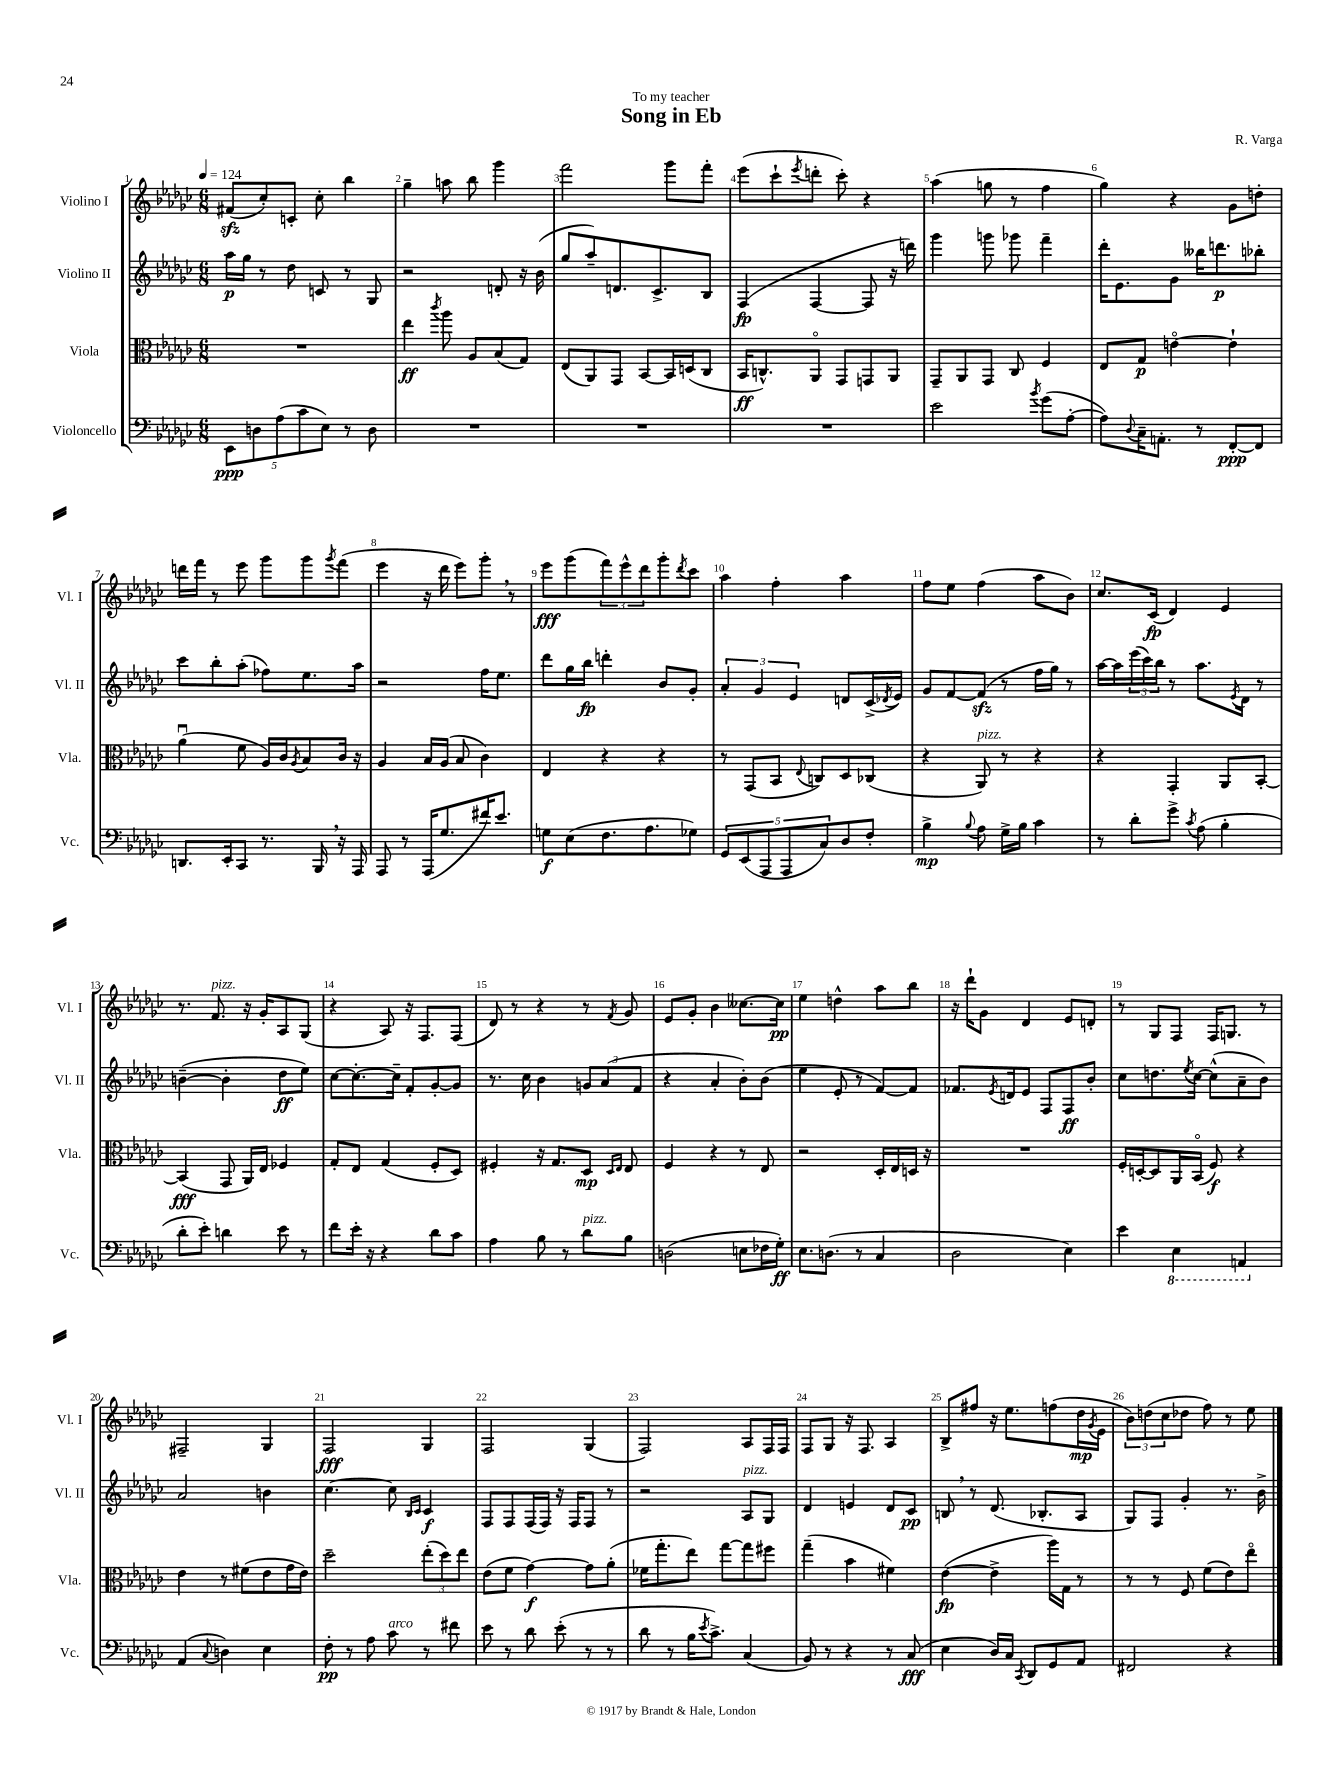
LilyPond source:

\header { title = "Song in Eb" composer = "R. Varga" dedication = "To my teacher" }
<<
\new StaffGroup <<
\new Staff = "s0" \with { instrumentName = "Violino I" shortInstrumentName = "Vl. I" } {
    \clef treble \key ges \major \numericTimeSignature \time 6/8 \tempo 4 = 124
    fis'8\sfz( ces''8-.) c'8-. ces''8-. bes''4 |
    ges''4-- a''8 bes''8 ges'''4 |
    f'''2 ges'''8 f'''8-. |
    ees'''8( ces'''8-! \acciaccatura { ees'''8 } d'''8-. ces'''8-.) r4 |
    aes''4( g''8 r8 f''4 |
    ges''4) r4 ges'8 d''8-. |
    d'''16 f'''16 r8 ees'''8 ges'''8 ges'''8 \acciaccatura { ges'''8 } f'''8( |
    ees'''4 r16 des'''16 ees'''8) ges'''8-. \breathe r8 |
    ees'''8\fff ges'''8( \tuplet 3/2 { f'''8) ees'''8-^ des'''8 } ges'''8-. \acciaccatura { des'''8 } ces'''8 |
    aes''4 f''4-. aes''4 |
    f''8 ees''8 f''4( aes''8 bes'8) |
    ces''8. ces'16\fp( des'4) ees'4 |
    r8. f'8.^\markup { \italic "pizz." } r16 ges'16-. aes8 ges8( |
    r4 aes8) r16 f8. f8( |
    des'8) r8 r4 r8 \acciaccatura { f'8 } ges'8 |
    ees'8 ges'8-. bes'4 ceses''8.~ ceses''16\pp |
    ees''4 d''4-^ aes''8 bes''8 |
    r16 des'''16-! ges'8 des'4 ees'8 d'8-. |
    r8 ges8 f8 f16 g8. r8 |
    fis2-- ges4 |
    f2\fff ges4 |
    f2 ges4( |
    f2) aes8 f16 f16 |
    f8 ges8 r16 f8. aes4 |
    bes8-> fis''8 r16 ees''8. f''8( des''16\mp \acciaccatura { ges'8 } ees'16 |
    \tuplet 3/2 { bes'8) d''8( ces''8 } des''8 f''8) r8 ees''8 \bar "|." |
}
\new Staff = "s1" \with { instrumentName = "Violino II" shortInstrumentName = "Vl. II" } {
    \clef treble \key ges \major \numericTimeSignature \time 6/8
    aes''16\p ges''16 r8 des''8 c'8 r8 ges8 |
    r2 d'8-. r16 bes'16( |
    ges''8 aes''8--) d'8. ces'8.-> bes8 |
    f4\fp( f4~ f8 r16 d'''16) |
    ges'''4 g'''8 ges'''8 f'''4-- |
    des'''16-. ees'8. ges'8 beses''16 d'''8.\p bes''8-. |
    ces'''8 bes''8-. aes''8-.( fes''8) ees''8. aes''16 |
    r2 f''16 ees''8. |
    des'''8 ges''16 bes''16\fp d'''4-. bes'8 ges'8-. |
    \tuplet 3/2 { aes'4-. ges'4 ees'4 } d'8 ces'16->( \acciaccatura { des'8 } ees'16) |
    ges'8 f'8~ f'8\sfz( r8 f''16 ges''16) r8 |
    aes''16~ aes''16 \tuplet 3/2 { ees'''16( ces'''16) bes''16 } r8 aes''8. \acciaccatura { ees'8 } des'16 r8 |
    b'4~--( b'4-. des''8\ff ees''8) |
    ces''8~ ces''8.~-. ces''16-- f'8-. ges'8~-. ges'8 |
    r8. ces''16 bes'4 \tuplet 3/2 { g'8 aes'8( f'8 } |
    r4 aes'4-. bes'8-.) bes'8( |
    ees''4 ees'8-. r8 f'8~) f'8 |
    fes'8. \acciaccatura { ees'8 } d'16 ees'8 f8 f8\ff bes'8-. |
    ces''8 d''8. \acciaccatura { ees''8 } ces''16~ ces''8-^( aes'8-- bes'8) |
    aes'2 b'4 |
    ces''4.~ ces''8 \grace { bes16 ces'16 } ces'4\f |
    f8 f8 f16( f16) r16 f16 f8 r8 |
    r2 aes8^\markup { \italic "pizz." } ges8 |
    des'4 e'4 des'8 ces'8\pp |
    b8 \breathe r8 des'8.( bes8.-. aes8 |
    ges8) f8 ges'4-. r8. bes'16-> \bar "|." |
}
\new Staff = "s2" \with { instrumentName = "Viola" shortInstrumentName = "Vla." } {
    \clef alto \key ges \major \numericTimeSignature \time 6/8
    R2. |
    ees''4\ff \acciaccatura { ces'''8 } aes''8 aes8 bes8( ges8) |
    ees8( aes,8) ges,8 bes,8~ bes,16 d16( ces8 |
    bes,16\ff c8.-^) aes,8\flageolet ges,8 g,8 aes,8 |
    ges,8-- aes,8 ges,8 ces8 f4 |
    ees8 ges8\p e'4~\flageolet e'4-! |
    aes'4\downbow( f'8 aes16) ces'16 \acciaccatura { aes8 } bes8 ces'16 r16 |
    aes4 bes16 aes16( bes8 ces'4) |
    ees4 r4 r4 |
    r8 ges,8( bes,8 \appoggiatura { ees8 } c8) des8 ces8( |
    r4 aes,8^\markup { \italic "pizz." }) r8 r4 |
    r4 ges,4-. aes,8 bes,8~-. |
    bes,4\fff( ges,8 aes,16) ees16 fes4 |
    ges8-. ees8 ges4( f8-. des8) |
    fis4-. r16 ges8. des8\mp \grace { des16 ees16 } ees8 |
    f4 r4 r8 ees8 |
    r2 des16-. ees16 d16 r16 |
    R2. |
    f16-. d16~-. d8 aes,16 bes,16\flageolet( f8\f) r4 |
    ees'4 r8 fis'8( ees'8 ges'16 ees'16) |
    des''2-- \tuplet 3/2 { ees''8-.( des''8) ees''8 } |
    ees'8( f'8 ges'4~\f) ges'8 aes'8-.( |
    fes'16 ges''8.-. ees''8) ges''8~ ges''8 fis''8 |
    ges''4--( bes'4 fis'4) |
    ees'4~\fp( ees'4-> aes''16) ges16 r8 |
    r8 r8 f8 f'8( ees'8) ees''8\flageolet \bar "|." |
}
\new Staff = "s3" \with { instrumentName = "Violoncello" shortInstrumentName = "Vc." } {
    \clef bass \key ges \major \numericTimeSignature \time 6/8
    \tuplet 5/4 { ees,8\ppp d8 aes8( ces'8 ees8) } r8 d8 |
    R2. |
    R2. |
    R2. |
    ees'2 \acciaccatura { bes'8 } ges'8( aes8~-. |
    aes8) \appoggiatura { des8 } ces16-- a,8.-. r8 f,8~-.\ppp f,8 |
    d,8. ees,16-. ces,8 r8. bes,,16 \breathe r16 aes,,16 |
    aes,,8 r8 aes,,16( ges8. fis'16) ees'8. |
    g8\f ees8( f8. aes8. ges8) |
    \tuplet 5/4 { ges,8 ees,8( aes,,8 aes,,8 ces8) } des8 f8-. |
    bes4->\mp \appoggiatura { bes8 } aes8 ges16-> bes16 ces'4 |
    r8 des'8-. ges'8-> \acciaccatura { ces'8 } aes8( bes4-. |
    des'8-. ees'8-.) d'4 ees'8 r8 |
    f'8 ees'16-. r16 r4 des'8 ces'8 |
    aes4 bes8 r8 des'8^\markup { \italic "pizz." } bes8 |
    d2( e8 fes16 ges16-.\ff) |
    ees8. d8.( r8 ces4 |
    des2 ees4) |
    ees'4 \ottava #-1 ees,4 a,,4 \ottava #0 |
    aes,4( \appoggiatura { ces8 } d4) ees4 |
    f8-.\pp r8 aes8 ces'8^\markup { \italic "arco" } r8 fis'8 |
    ees'8 r8 des'8 ees'8-.( r8 r8 |
    des'8 r8 bes16 \acciaccatura { ees'8 } ces'8.->) ces4( |
    bes,8) r8 r4 r8 ces8\fff( |
    ees4 des16) ces16 \acciaccatura { ces,8 } des,8 ges,8 aes,8 |
    fis,2 r4 \bar "|." |
}
>>
>>
\layout { \context { \Score \override BarNumber.break-visibility = ##(#f #t #t) barNumberVisibility = #all-bar-numbers-visible } }
